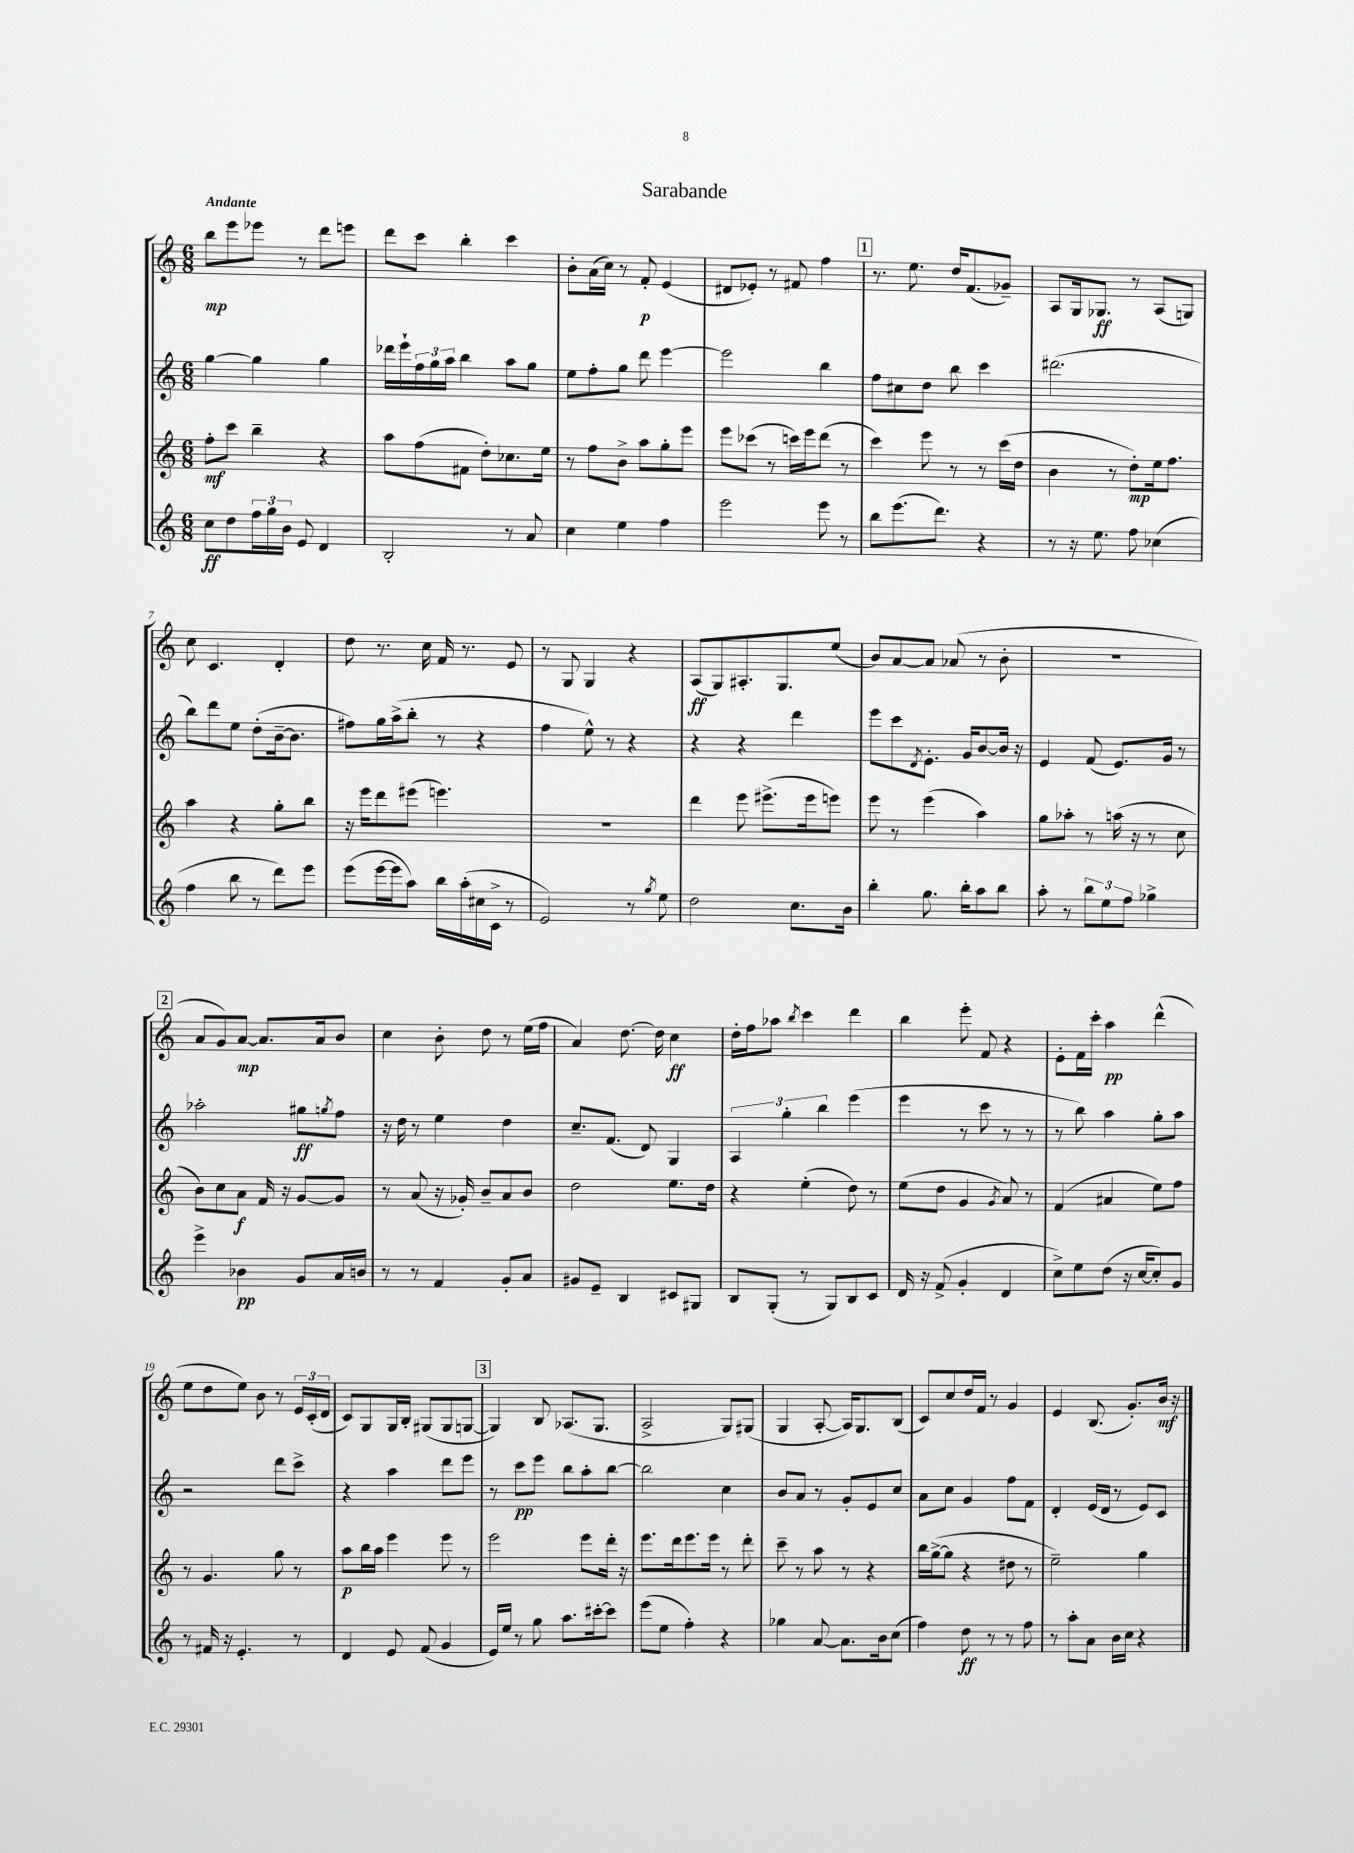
\header { title = "Sarabande" }
<<
\new StaffGroup <<
\new Staff = "s0" {
    \clef treble \key c \major \numericTimeSignature \time 6/8 \tempo "Andante"
    b''8\mp e'''8 ees'''8 r8 d'''8 e'''8 |
    d'''8 c'''8 b''4-. c'''4 |
    b'8-. a'16( c''16) r8 f'8-.\p e'4( |
    dis'8 ees'8-.) r8 fis'8 f''4 |
    \mark \markup { \box "1" } r8. e''8. d''16 f'8.( ges'8--) |
    a8 g16 ges8.\ff r8 a8( g8) |
    c''8 c'4. d'4-. |
    d''8 r8. c''16 f'16 r8. e'8 |
    r8 g8 g4 r4 |
    a8\ff( g8) ais8.-. g8. e''8( |
    b'8) a'8~ a'8 aes'8( r8 b'8-. |
    R2. |
    \mark \markup { \box "2" } a'8 g'8) a'8~\mp a'8. a'16 b'8 |
    c''4 b'8-. d''8 r8 e''16( f''16 |
    a'4) d''8.~ d''16 c''4\ff |
    d''16-. f''16 aes''8 \acciaccatura { b''8 } c'''4 d'''4 |
    b''4 e'''8-. f'8 r4 |
    e'8-. f'16 c'''16-. a''4\pp d'''4-^( |
    e''8 d''8 e''8) b'8 r8 \tuplet 3/2 { e'16 c'16-.( d'16 } |
    c'8) g8 g16 b16-. gis8( gis8 g8~ |
    \mark \markup { \box "3" } g4) b8 aes8.( g8. |
    a2-> g8) gis8( |
    g4 a8~-. a16) g8. b8( |
    c'8) c''8 d''16 f'16 r8 g'4 |
    e'4 b8.( g'8.-.) b'16\mf r16 \bar "|." |
}
\new Staff = "s1" {
    \clef treble \key c \major \numericTimeSignature \time 6/8
    g''4~ g''4 g''4 |
    des'''16 e'''16-! \tuplet 3/2 { f''16 g''16 a''16 } b''4 a''8 g''8 |
    e''8 f''8-. g''8 d'''8 e'''4~ |
    e'''2 b''4 |
    \mark \markup { \box "1" } f''8 cis''8 d''8 b''8 c'''4 |
    dis'''2.( |
    b''8) d'''8 e''8 d''8-.( b'16~-- b'8. |
    fis''8) g''16 a''16->( b''8-. r8 r4 |
    f''4 e''8-^) r8 r4 |
    r4 r4 d'''4 |
    e'''8 c'''8 \acciaccatura { d'8 } e'8.-. g'16 b'8~ b'16 r16 |
    e'4 f'8( e'8.) g'16 r8 |
    \mark \markup { \box "2" } aes''2-. gis''8\ff \acciaccatura { g''8 } f''8 |
    r16 d''16 r8 e''4 d''4 |
    c''8.-- f'8.( d'8) g4 |
    \tuplet 3/2 { a4 g''4-. b''4 } e'''4( |
    e'''4 r8 c'''8 r8 r8 |
    r8 b''8) a''4 g''8-. a''8 |
    r2 d'''8 c'''8-> |
    r4 a''4 d'''8 e'''8 |
    \mark \markup { \box "3" } r8 c'''8\pp e'''8 b''8 a''8-. b''8~ |
    b''2 c''4 |
    b'8 a'8 r8 g'8-. e'8 c''8 |
    a'8 c''8 g'4 f''8 f'8 |
    d'4-. e'16( d'16 r8 e'8) c'8 \bar "|." |
}
\new Staff = "s2" {
    \clef treble \key c \major \numericTimeSignature \time 6/8
    f''8-.\mf c'''8 b''4-- r4 |
    a''8 f''8( fis'8 d''8-.) ces''8. e''16 |
    r8 f''8 b'8-> a''8 g''8-. e'''8 |
    e'''8 ces'''8( r8 c'''16) e'''16 d'''8( r8 |
    \mark \markup { \box "1" } c'''4) e'''8 r8 r8 c'''16( d''16 |
    b'4 r8 d''8-.\mp) e''16 f''8. |
    a''4 r4 g''8-. b''8 |
    r16 e'''16 d'''8 eis'''8( e'''4.) |
    R2. |
    d'''4 e'''8 eis'''8.->( eis'''16 e'''8) |
    e'''8 r8 e'''4( a''4) |
    g''8 aes''8-. r8 a''16( r16 r8 c''8 |
    \mark \markup { \box "2" } b'8) c''8 a'8\f f'16 r16 g'8~ g'8 |
    r8 a'8( r16 ges'16-.) b'8-- a'8 b'8 |
    d''2 e''8. d''16 |
    r4 e''4-.( d''8) r8 |
    e''8( d''8 g'4 \acciaccatura { g'8 } a'8) r8 |
    f'4( ais'4 e''8) f''8 |
    r8 g'4. g''8 r8 |
    a''8\p b''16 a''16 e'''4 e'''8 r8 |
    \mark \markup { \box "3" } e'''2 e'''8 d'''16-. r16 |
    e'''8. d'''16 e'''8. e'''16 r8 d'''8-. |
    c'''8-- r8 a''8 r8 r4 |
    b''16 g''16~->( g''8 r4 dis''8 r8 |
    e''2--) g''4 \bar "|." |
}
\new Staff = "s3" {
    \clef treble \key c \major \numericTimeSignature \time 6/8
    c''8\ff d''8 \tuplet 3/2 { f''16 g''16 b'16 } e'8 d'4 |
    b2-. r8 a'8 |
    c''4 e''4 f''4 |
    e'''2 e'''8 r8 |
    \mark \markup { \box "1" } b''8 e'''8.( d'''8.) r4 |
    r8 r16 e''8. f''8 ces''4( |
    f''4 b''8 r8 d'''8) e'''8 |
    e'''8( e'''16~ e'''16 a''8) b''16 a''16-.( cis''16 c'16-> r8 |
    e'2) r8 \acciaccatura { g''8 } e''8 |
    d''2 c''8. b'16 |
    b''4-. g''8. b''16-. a''8 b''8 |
    a''8-. r8 \tuplet 3/2 { b''8 e''8 f''8 } ges''4-> |
    \mark \markup { \box "2" } e'''4-> bes'4\pp g'8 a'16 b'16 |
    r8 r8 f'4 g'8-. a'8 |
    gis'8 e'8-- b4 cis'8 gis8 |
    b8 g8-.( r8 g8) b8 c'8 |
    d'16 r16 f'8->( g'4-. d'4 |
    c''8->) e''8 d''8( r16 c''16~ c''8-.) g'8 |
    r8 fis'16 r16 e'4.-. r8 |
    d'4 e'8 f'8( g'4 |
    \mark \markup { \box "3" } e'16) e''16 r8 g''8 a''8. cis'''16~-. cis'''8 |
    e'''8( e''8 f''4-.) r4 |
    ges''4 a'8~ a'8. b'16 c''8( |
    f''4) d''8\ff r8 r8 f''8 |
    r8 a''8-. a'8 b'16 c''16 r4 \bar "|." |
}
>>
>>
